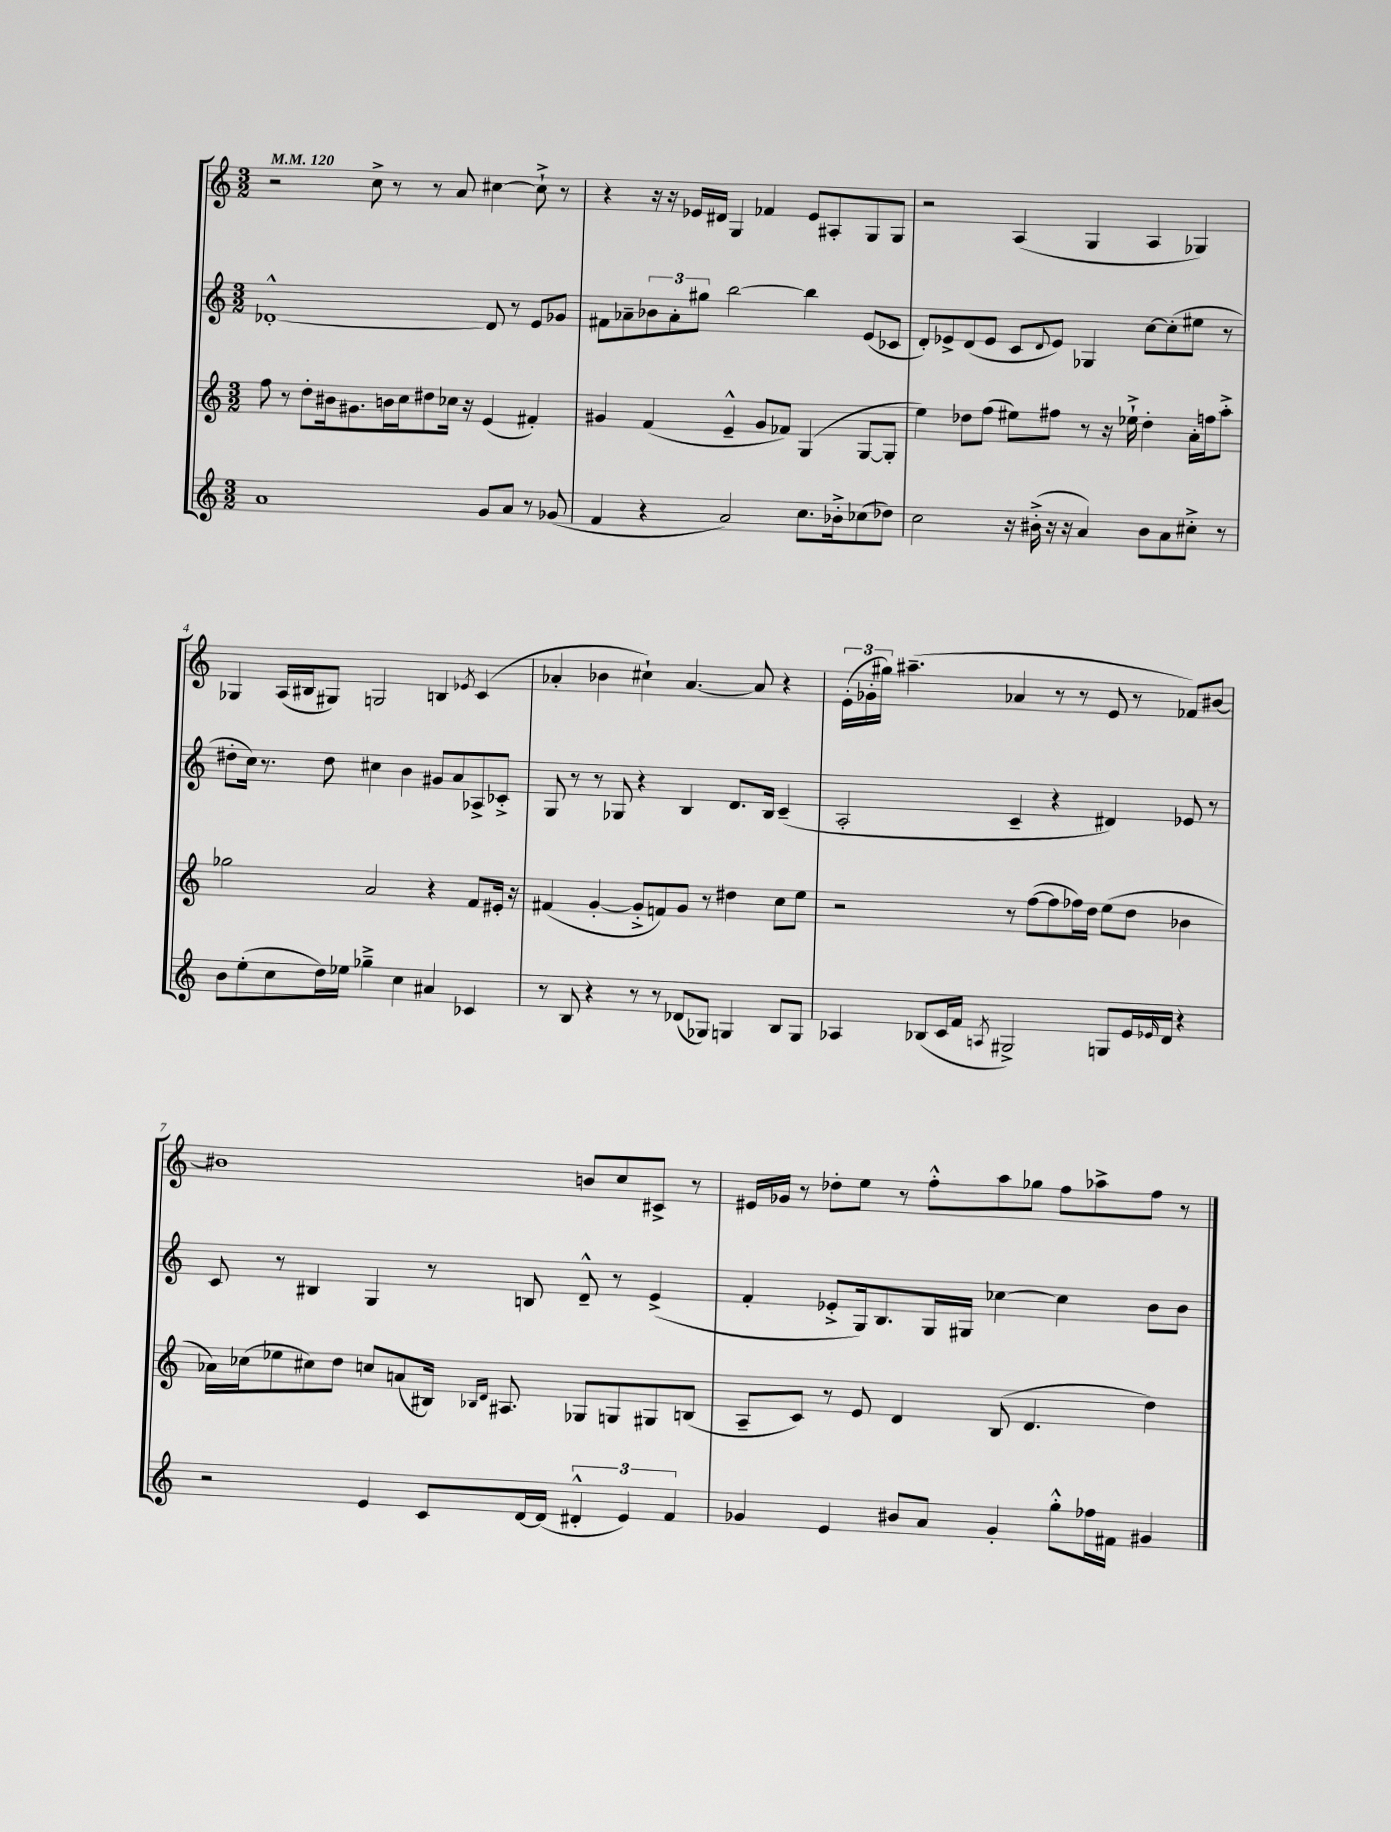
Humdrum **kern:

**kern	**kern	**kern	**kern
*part4	*part3	*part2	*part1
*staff4	*staff3	*staff2	*staff1
*clefG2	*clefG2	*clefG2	*clefG2
*k[]	*k[]	*k[]	*k[]
*M3/2	*M3/2	*M3/2	*M3/2
*MM120	*MM120	*MM120	*MM120
=1	=1	=1	=1
1a	8ff\	[1d-X'^^	2r
.	8r	.	.
.	8dd'\L	.	.
.	16b#X\k	.	.
.	8.g#X\	.	.
.	.	.	8cc^\
.	16bn\L	.	8r
.	16cc\J	.	.
.	8dd#X\	.	8r
.	16cc-X\Jk	.	8a/
.	16r	.	.
8g/L	(4e/	8d-/]	[4cc#X\
8a/J	.	8r	.
8r	4f#X'/)	8e/L	8cc#`^\]
(8g-X/	.	8g-X/J	8r
=2	=2	=2	=2
4f/	4g#X/	8f#X\L	4r
.	.	8a-X~\	.
4r	(4f/	12b-X\	16r
.	.	.	16r
.	.	12a-'\	.
.	.	.	16e-X/LL
.	.	12gg#X\J	.
.	.	.	16d#X/JJ
2a/)	4e~^^/	[2bb\	4G/
.	8g#/L	.	4f-X/
.	8f-X/J)	.	.
8.cc\L	(4G/	4bb\]	8e-/L
.	.	.	8A#X'/
16b-X'^\k	.	.	.
(8cc-X\	[8G/L	(8e/L	8G/
8dd-X\J)	8G'/J]	8c-X/J	8G/J
=3	=3	=3	=3
2cc\	4ee\)	8d'/L)	2r
.	.	8e-X^/	.
.	8dd-X\L	(8d/	.
.	(8ff\J	8e-/J	.
16r	8ee#X\L)	8c/L	(4A/
(16b#X'^\	.	.	.
.	.	8qqd/	.
16r	8ff#X\J	8e-/J)	.
16r	.	.	.
4a/)	8r	4G-X/	4G/
.	16r	.	.
.	16ee-X`^\	.	.
8b#\L	4dd-'\	[8cc\L	4A/
8a\	.	(8cc'\]	.
8cc#X'^\J	16a'\LL	8ee#X\J	4G-X/)
.	16ffn\J	.	.
8r	8aa'^\J	8r	.
!!LO:LB:g=z
=4	=4	=4	=4
8b\L	2gg-X\	8dd#X'\L	4G-X/
(8ee'\	.	16cc\Jk)	.
.	.	8.r	.
8cc\	.	.	(16A/LL
.	.	.	16B#X/J
16dd\L)	.	8dd#\	8G#X/J)
16ee-X\JJ	.	.	.
4gg-X~^\	2a/	4cc#X\	2Gn/
4cc\	.	4b\	.
4a#X/	4r	8g#X/L	4Bn/
.	.	8a/	.
.	.	.	8qe-X/
4c-X/	8f/L	8A-X^/	(4c/
.	16e#X'/Jk	8c-X'^/J	.
.	16r	.	.
=5	=5	=5	=5
8r	(4f#X/	8G/	4a-X'/
8B/	.	8r	.
4r	[4g'/	8r	4b-X\
.	.	8G-X/	.
8r	8g'^/L]	4r	4cc#X`\)
8r	8fn/)	.	.
(8d-X/L	8g/J	4B/	[4.a-/
8G-X/J)	8r	.	.
4Gn/	4dd#X\	8.d/L	.
.	.	.	8a-/]
.	.	16B/Jk	.
8B/L	8cc\L	(4c~/	4r
8G/J	8ee\J	.	.
=6	=6	=6	=6
4A-X/	2r	2A'/	(24e'\LL
.	.	.	24g-X'\
.	.	.	24gg#X\JJ)
.	.	.	(4.aa#X~\
(8B-X/L	.	.	.
16c/L	.	.	.
16f/JJ	.	.	.
8qAn/	.	.	.
2G#X^/)	8r	4c~/	4a-X/
.	([8ff\L	.	.
.	8ff\]	4r	8r
.	16ff-X\L)	.	8r
.	16dd\JJ	.	.
8Gn/L	(8ee\L	4d#X/)	8e/
16e/L	8dd\J	.	8r
16qqe-X/	.	.	.
16d/JJ	.	.	.
4r	4b-X\	8e-X/	8f-X/L)
.	.	8r	[8b#X/J
!!LO:LB:g=z
=7	=7	=7	=7
2r	16a-X\LL)	8c/	1b#X]
.	(16cc-X\J	.	.
.	8ee-X\	8r	.
.	8cc#X\)	4B#X/	.
.	8dd\J	.	.
4e/	8ccn/L	4G/	.
.	(8an/	.	.
8c/L	16B#X/Jk)	8r	.
.	16qqB-X/LL	.	.
.	16qqd/JJ	.	.
.	8.A#X/	.	.
[16d/L	.	8Bn/	.
(16d/JJ]	.	.	.
6d#X'^^/	8G-X/L	8d~^^/	8bn/L
.	8Gn/	8r	8cc/
6e/)	.	.	.
.	8G#X/	(4e^/	8c#X^/J
6f/	.	.	.
.	(8Bn/J	.	8r
=8	=8	=8	=8
4g-X/	8A~/L	4f'/	16e#X/LL
.	.	.	16g-X/JJ
.	8c/J)	.	8r
4e/	8r	8e-X'^/L	8dd-X'\L
.	8e/	16G/k)	8ee\J
.	.	8.B/	.
8b#X/L	4d/	.	8r
8a/J	.	16G/L	8ff'^^\L
.	.	16G#X/JJ	.
4g-'/	(8B/	[4cc-X\	8aa\
.	4.d/	.	8gg-X\J
8gg'^^\L	.	4cc-\]	8ff\L
16ff-X\L	.	.	8aa-X^\
16f#X\JJ	.	.	.
4g#X/	4dd\)	8b\L	8ff\J
.	.	8b\J	8r
==	==	==	==
*-	*-	*-	*-
